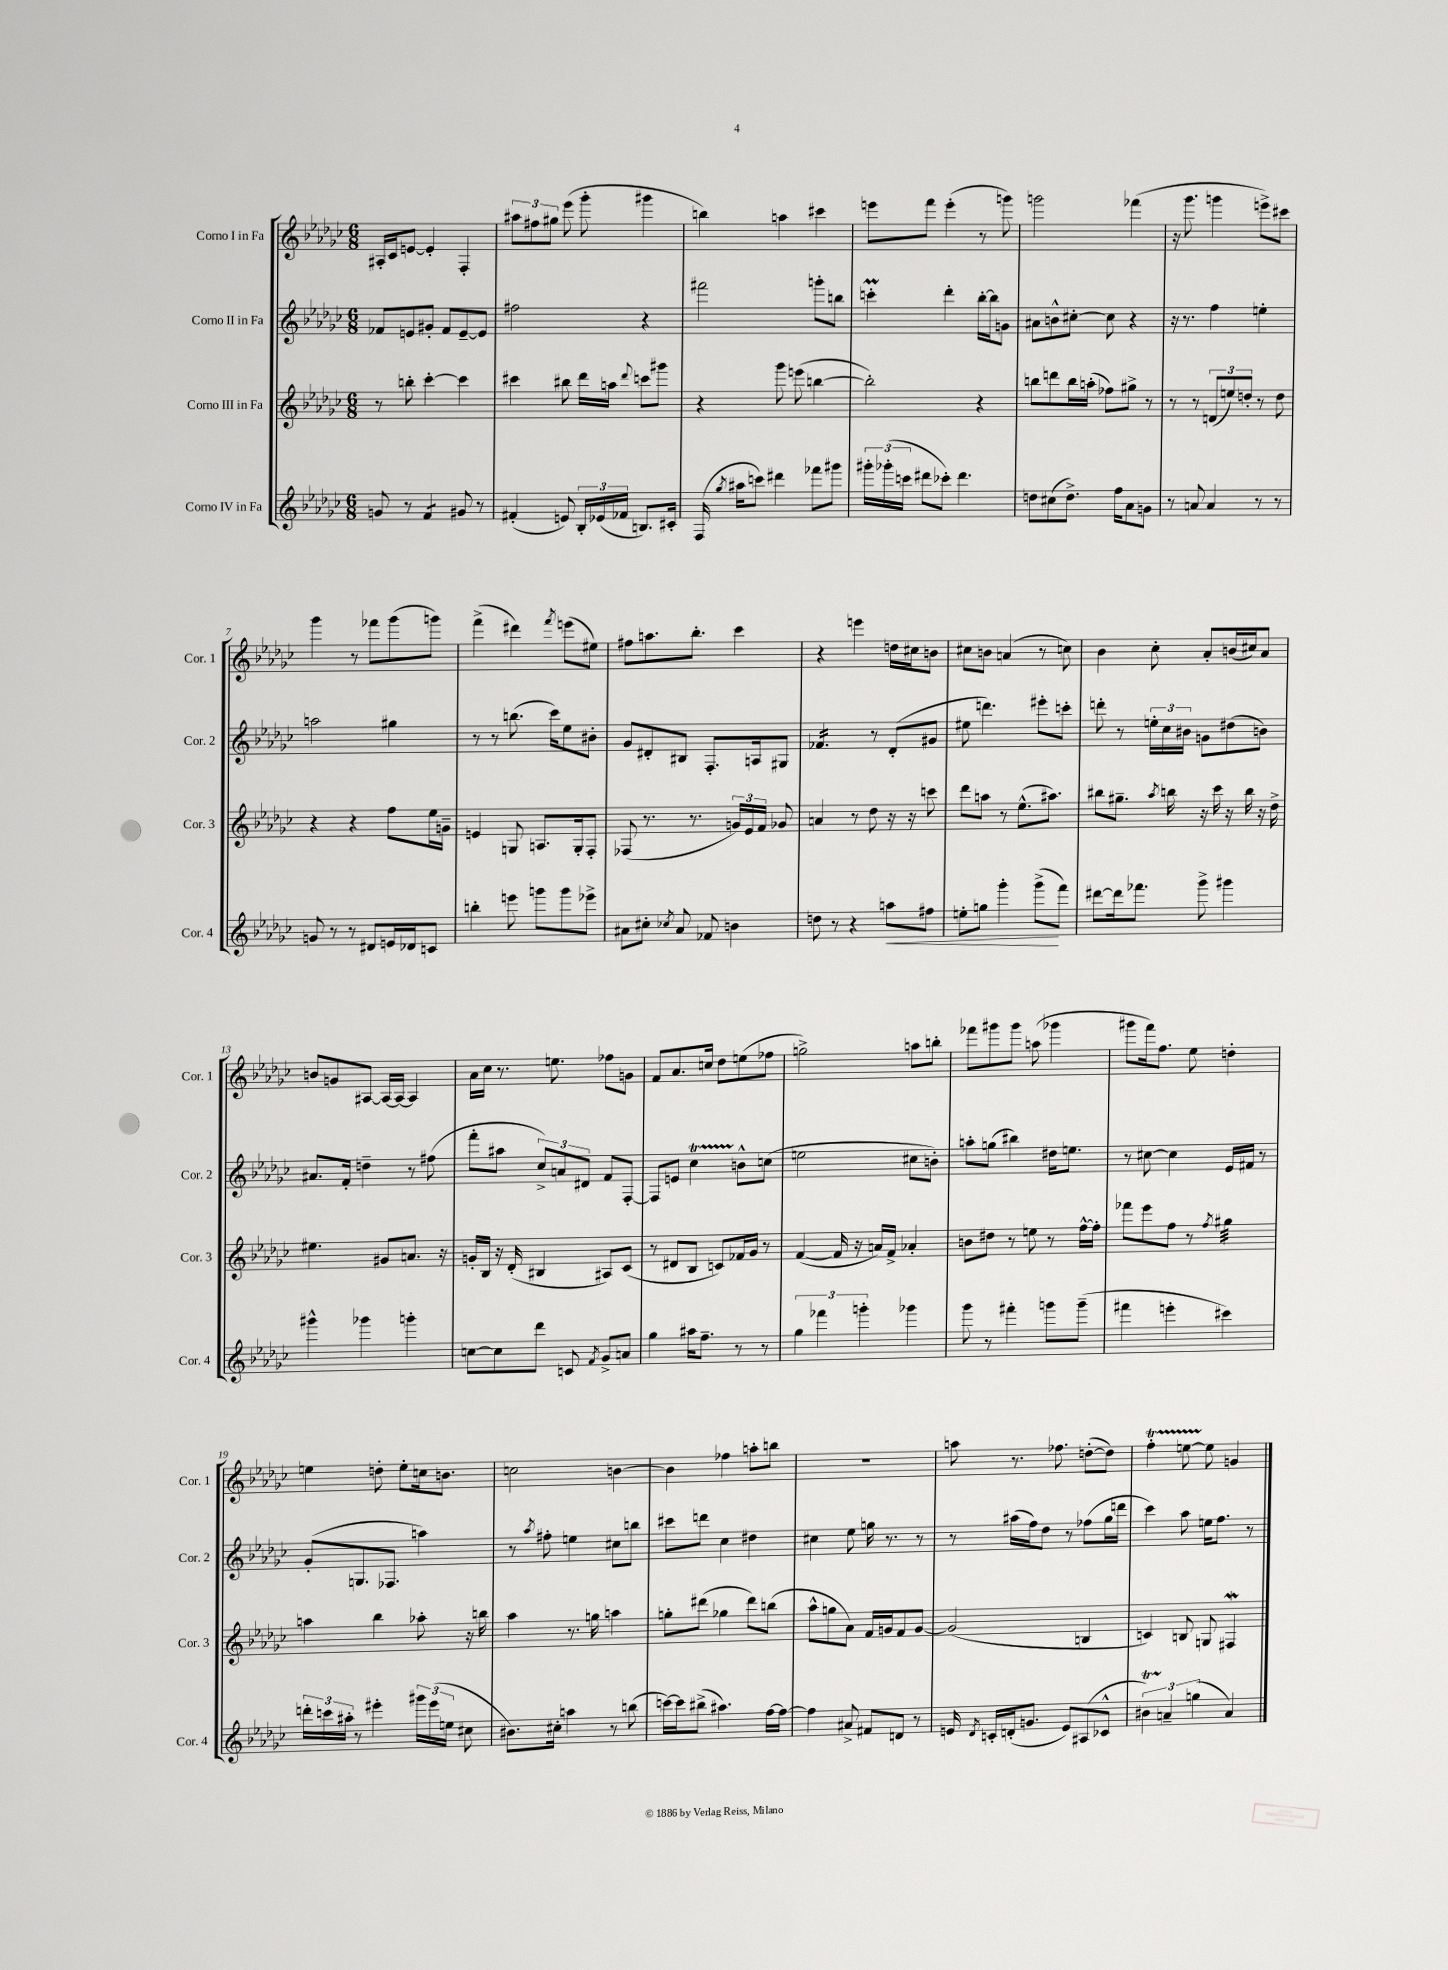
<<
\new StaffGroup <<
\new Staff = "s0" \with { instrumentName = "Corno I in Fa" shortInstrumentName = "Cor. 1" } {
    \clef treble \key ges \major \numericTimeSignature \time 6/8
    \autoBeamOff ais16[-. ces'16 e'8]~ e'4-. f4-. |
    \tuplet 3/2 { ais''8[ fis''8 gis''8] } ees'''8( ges'''8-. gis'''4 |
    b''4) a''4 cis'''4 |
    e'''8[ f'''8] e'''4-.( r8 g'''8) |
    g'''2 fes'''4( |
    r16 ges'''8. g'''4 e'''8[->) cis'''8] |
    ges'''4 r8 fes'''8[ ges'''8( g'''8]) |
    f'''4->( dis'''4) \acciaccatura { f'''8 } e'''8[( eis''8]) |
    fis''8[ a''8. bes''8.]-. ces'''4 |
    r4 e'''4 d''16[ cis''16 b'8] |
    cis''8[ b'8] a'4( r8 c''8) |
    bes'4 ces''8-. aes'8[-. b'16( cis''16) aes'8] |
    b'8[ g'8 ais8]~ ais16[~ ais16]~ ais4 |
    aes'16[ ces''16] r8. e''8. fes''8[ g'8] |
    f'8[ aes'8. c''16] des''8[ e''8( fes''8] |
    g''2->) a''8[ b''8]-. |
    fes'''8[ gis'''8 gis'''8] a''8( ges'''4 |
    gis'''8[ f'''16) f''8.] ees''8 d''4-. |
    e''4 d''8-. e''8[-. c''16 b'8.] |
    c''2 b'4~ |
    b'4 fes''4 a''8[-. b''8] |
    R2. |
    a''8 r8. fes''8. d''8[~-.( d''8]) |
    f''4-.\startTrillSpan e''8~ e''8\stopTrillSpan g'4 \bar "|." |
}
\new Staff = "s1" \with { instrumentName = "Corno II in Fa" shortInstrumentName = "Cor. 2" } {
    \clef treble \key ges \major \numericTimeSignature \time 6/8
    \autoBeamOff fes'8[ e'8 gis'8]-. fes'8[ e'8~-- e'8] |
    fis''2 r4 |
    fis'''2 g'''8[-. b''8] |
    c'''4-.\prall des'''4-. bes''16[~-. bes''16 g'8] |
    ais'8[ b'8-^ cis''8]~-. cis''8 r4 |
    r16 r8. f''4 e''4-. |
    a''2 gis''4 |
    r8 r8 b''8.( ces'''16[) ees''8 bis'8]-. |
    ges'8[ dis'8-. bis8] f8.[-. a16 gis8] |
    fes'4.:16 r8 des'8[-.( gis'8] |
    eis''8 d'''4.) eis'''8[-. c'''8]-. |
    d'''8-. r8 \tuplet 3/2 { e''16[-. ces''16 bis'16] } g'8[ dis''8( b'8]) |
    ais'8.[ f'16]-. d''4-- r8 fis''8( |
    f'''8[-. ais''8] \tuplet 3/2 { ces''8[->) a'8 dis'8] } f'8[ f8]~-. |
    f8[ e'8] ces''4\startTrillSpan b'8[-^\stopTrillSpan c''8]( |
    e''2 cis''8[ b'8]-.) |
    a''8[-. g''8]( bis''4) dis''16[ e''8.] |
    r8 cis''8~ cis''4 ees'16[ fis'16] r8 |
    ges'8[-.( g8. fes8.] a''4) |
    r8 \acciaccatura { aes''8 } fis''8-. e''4 cis''8[ b''8] |
    cis'''8[ d'''8] ces''4 dis''4 |
    cis''4 ees''8 g''16 r8. r8 |
    r8 ais''16[( f''16) des''8] r8 fes''8[( ges''16 d'''16] |
    ces'''4) aes''8 e''16[ f''8.] r8 \bar "|." |
}
\new Staff = "s2" \with { instrumentName = "Corno III in Fa" shortInstrumentName = "Cor. 3" } {
    \clef treble \key ges \major \numericTimeSignature \time 6/8
    \autoBeamOff r8 b''8-. ces'''4~-. ces'''4 |
    cis'''4 bis''8 des'''16[ a''16] \appoggiatura { des'''8 } c'''8[ gis'''8] |
    r4 ges'''8 e'''8( b''4~ |
    b''2-.) r4 |
    b''8[ d'''8 b''16 a''16]-.( fes''8[) gis''8]-> r8 |
    r8 r8 \tuplet 3/2 { d'8[( e''8) d''8]-. } r8 d''8 |
    r4 r4 f''8[ ees''16 g'16]-- |
    e'4 g8 a8.[ g16-. f8]-. |
    fes8( r8. r8. \tuplet 3/2 { g'16[) ees'16 f'16] } ges'8 |
    a'4 r8 des''8 r16 r16 c'''8 |
    des'''8[ a''8] r8 ees''8.[-^( ais''8.]) |
    bis''8[ gis''8.]-- \acciaccatura { aes''8 } b''16 r16 ces'''16 r16 b''16 r16 des''16-> |
    eis''4. gis'8[ a'8.] r16 |
    g'16[-. bes16] r16 des'16-.( bis4 ais8[) ces'8]( |
    r8 dis'8[ bes8] c'8[) fes'16 ges'16] r8 |
    f'4~( f'16 r16 a'16[) f'16]-> aes'4-. |
    b'8[ dis''8] r8 e''8 r8 f''16[~-^ f''16]-. |
    fes'''8[ ees'''8 f''8] r8 \acciaccatura { f''8 } gis''4:32 |
    a''4 bes''4 aes''8-. r16 b''16 |
    aes''4 r8. g''16 a''4 |
    g''8[-. dis'''8]( ges''4 dis'''8[) b''8]( |
    aes''8[-^ g''8 aes'8]) f'16[ g'16 f'8 g'8]~ |
    g'2( b4 |
    c'4) b8 g8 fis4\mordent \bar "|." |
}
\new Staff = "s3" \with { instrumentName = "Corno IV in Fa" shortInstrumentName = "Cor. 4" } {
    \clef treble \key ges \major \numericTimeSignature \time 6/8
    \autoBeamOff g'8 r8 f'4:8 gis'8 r8 |
    fis'4-.( e'8) \tuplet 3/2 { bes16[-. ees'16( fes'16] } b8.[) cis'16]-. |
    f16( \acciaccatura { ges''8 } ais''16[ c'''8]) dis'''4 fes'''8[ gis'''8] |
    \tuplet 3/2 { gis'''16[-. ges'''16-.( c'''16] } dis'''8[ ces'''8]-.) dis'''4. |
    d''8[ cis''8( d''8.]->) f''16[ aes'8 g'8] |
    r8 a'8 a'4 r8 r8 |
    g'8 r8 r8 dis'8[ e'16 des'16 c'8] |
    b''4-. e'''8 g'''8[ g'''8 ees'''8]-> |
    ais'8[ cis''8]-. \acciaccatura { ces''8 } ais'8 fes'8 b'4 |
    d''8 r8 r4 a''8[\< fis''8] |
    e''8[-. g''8] ges'''4-. ges'''8[->\!( f'''8]) |
    dis'''8[~ dis'''16 fes'''8.] ges'''8-> gis'''4 |
    gis'''4-^ ges'''4 g'''4-. |
    c''8[~ c''8 des'''8] c'8 \acciaccatura { f'8 } ges'8[-> a'8] |
    ges''4 ais''16[ f''8.]-- r8 r8 |
    \tuplet 3/2 { ges''4 fes'''4 g'''4-. } ges'''4 |
    ges'''8 r8 fis'''4-. g'''8[ g'''8]--( |
    fis'''4 e'''4-. cis'''4) |
    \tuplet 3/2 { d'''16[-. c'''16 ais''16]-. } r8 eis'''4-. \tuplet 3/2 { gis'''16[ eis'''16( e''16] } cis''8 |
    bis'8.[) cis''16]-. a''4 r8 b''8( |
    c'''16[~) c'''16 bis''8]->( ais''4.) f''16[~ f''16]~ |
    f''4 ais'8-> fis'8[ d'8] r8 |
    e'16 \acciaccatura { des'8 } c'16[-. d'16-.( g'8.] e'8[) ais8( ces'8]-^ |
    \tuplet 3/2 { bis'4\startTrillSpan) a'4--\stopTrillSpan g''4( } a'4) \bar "|." |
}
>>
>>
